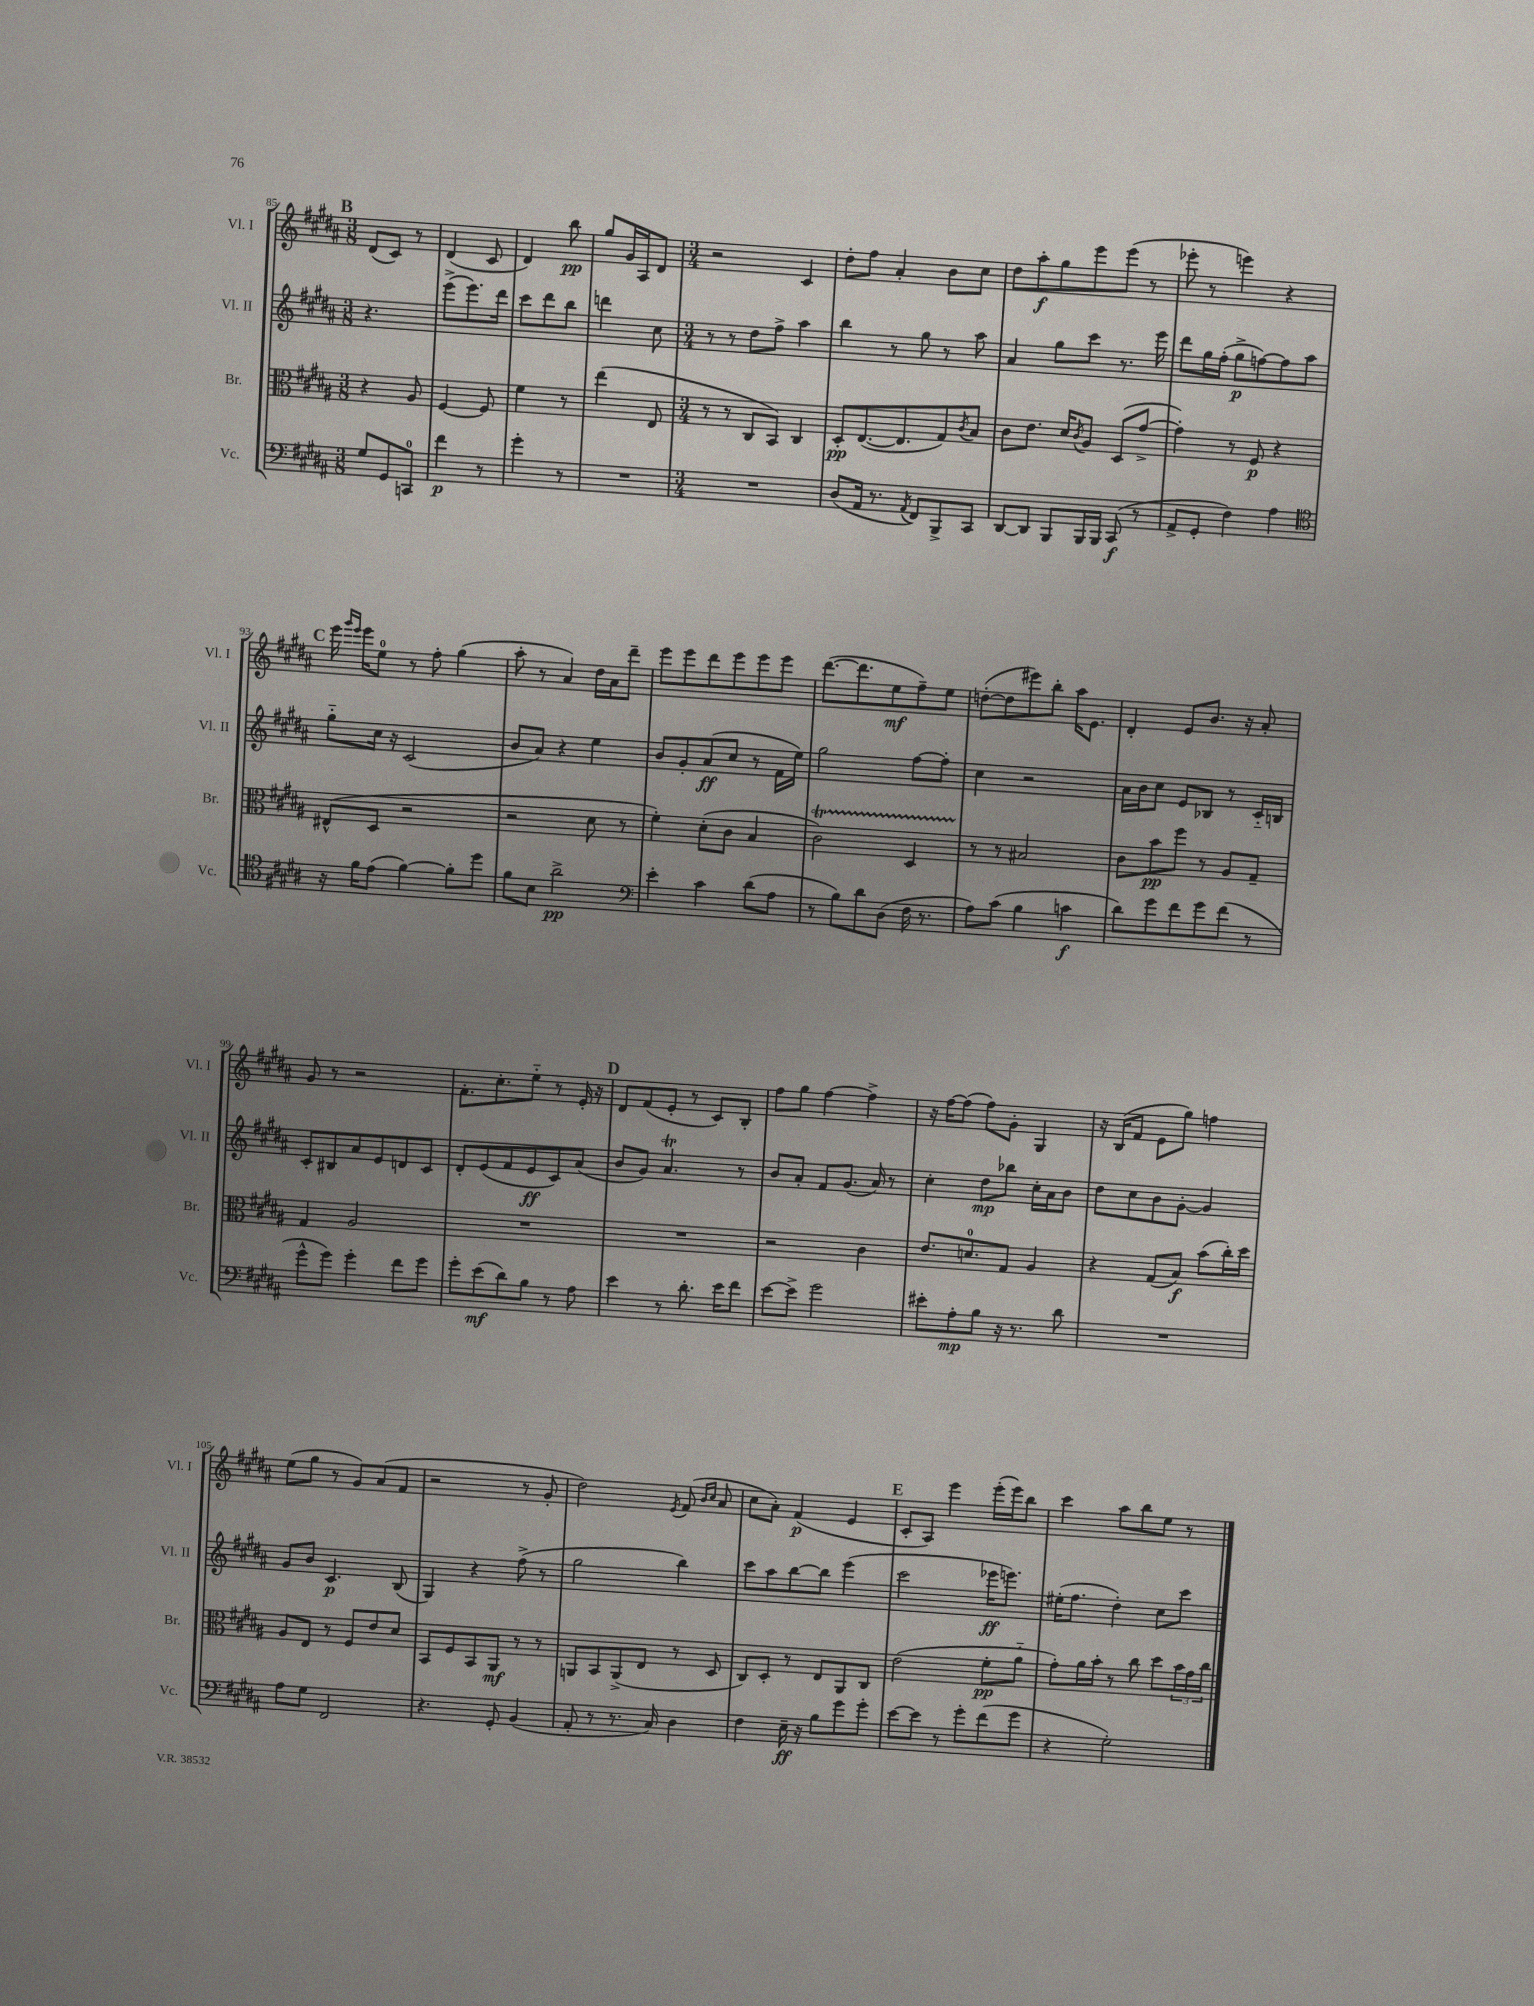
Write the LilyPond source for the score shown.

<<
\new StaffGroup <<
\new Staff = "s0" \with { instrumentName = "Vl. I" shortInstrumentName = "Vl. I" } {
    \clef treble \key b \major \numericTimeSignature \time 3/8
    \mark \markup { \bold "B" } dis'8( cis'8) r8 |
    dis'4( cis'8 |
    dis'4) b''8\pp |
    gis''8 gis'16 ais16 dis'8 |
    \numericTimeSignature \time 3/4 r2 cis'4 |
    dis''8-. fis''8 ais'4-. b'8 cis''8 |
    dis''8 ais''8-.\f gis''8 e'''8 e'''8( r8 |
    ees'''8-. r8 e'''4) r4 |
    \mark \markup { \bold "C" } e'''16 \grace { gis'''16 e'''16 } e'''16 e''8-0 r8 fis''8-. gis''4( |
    ais''8-. r8 ais'4) dis''16 ais'16 dis'''8-- |
    e'''8 e'''8 dis'''8 e'''8 e'''8 e'''8 |
    dis'''8.~( dis'''8. e''8\mf fis''8--) e''8 |
    d''8~-.( d''8 eis'''8) b''8-. ais''16 e'8. |
    dis'4-. e'8 b'8. r16 ais'8-. |
    gis'8 r8 r2 |
    fis'8.-. cis''8.-. e''8-_ r8 e'16-. r16 |
    \mark \markup { \bold "D" } dis'8 fis'8( e'8-. r8 cis'8) b8-. |
    fis''8 gis''8 fis''4~ fis''4-> |
    r16 fis''16~ fis''8( fis''8) gis'8-. gis4 |
    r16 b16( fis'8 e'8 gis''8) f''4 |
    e''8( gis''8 r8 gis'8) ais'8( fis'8 |
    r2 r8 gis'8-. |
    dis''2) \acciaccatura { e'8 } fis'8( \grace { b'16 cis''16 } ais'8 |
    cis''8 ais'8-.) fis'4\p( e'4 |
    \mark \markup { \bold "E" } cis'8-. ais8) e'''4 e'''16-.( e'''16) b''8 |
    cis'''4 ais''8 b''8 e''8 r8 \bar "|." |
}
\new Staff = "s1" \with { instrumentName = "Vl. II" shortInstrumentName = "Vl. II" } {
    \clef treble \key b \major \numericTimeSignature \time 3/8
    \mark \markup { \bold "B" } r4. |
    e'''8->( e'''8.) dis'''16 |
    cis'''8 dis'''8 b''8 |
    d'''4 cis''8 |
    \numericTimeSignature \time 3/4 r8 r8 dis''8 fis''8-> ais''4 |
    b''4 r8 gis''8 r8 ais''8 |
    ais'4 gis''8 cis'''8 r8. e'''16 |
    dis'''8 gis''16 fis''16-.( gis''8->\p f''8~) f''8 ais''8 |
    \mark \markup { \bold "C" } gis''8-_ cis''16 r16 cis'2( |
    b'8 ais'8) r4 e''4 |
    b'8 gis'8-. ais'8\ff( cis''8 r8 fis'16 e''16) |
    gis''2 fis''8~ fis''8-. |
    cis''4 r2 |
    ais'16 b'16 cis''8 e'8 bes8 r8 cis'16-_ b16 |
    cis'8-. bis8 ais'8 e'8 d'8 cis'8 |
    dis'8-. e'8( fis'8 e'8\ff cis'8) ais'8( |
    \mark \markup { \bold "D" } b'8 gis'8) ais'4.\trill r8 |
    b'8 ais'8-. fis'8 gis'8.( ais'16) r8 |
    cis''4-. dis''8\mp bes''8 cis''16-. ais'16 b'8 |
    dis''8 cis''8 b'8 gis'8~-. gis'4 |
    gis'8 b'8 cis'4.\p b8( |
    gis4) r4 fis''8->( r8 |
    gis''2 b''4) |
    cis'''8 ais''8 b''8~ b''8 e'''4( |
    \mark \markup { \bold "E" } cis'''2 ees'''16\ff e'''8.) |
    eis''16-.( fis''8. dis''4-.) cis''8 cis'''8 \bar "|." |
}
\new Staff = "s2" \with { instrumentName = "Br." shortInstrumentName = "Br." } {
    \clef alto \key b \major \numericTimeSignature \time 3/8
    \mark \markup { \bold "B" } r4 ais8 |
    fis4~ fis8 |
    fis'4 r8 |
    e''4( e8 |
    \numericTimeSignature \time 3/4 r8 r8 cis8 b,8) cis4 |
    dis8-.\pp e8.~( e8. gis8) \acciaccatura { cis'8 } b8 |
    cis'8 e'8. dis'16 \acciaccatura { cis'8 } ais8 dis8( gis'8~-> |
    gis'4-.) r8 fis8\p r4 |
    \mark \markup { \bold "C" } eis8-^( dis8 r2 |
    r2 dis'8 r8 |
    fis'4-.) dis'8-.( cis'8 b4 |
    cis'2\startTrillSpan) dis4 |
    r8\stopTrillSpan r8 bis2 |
    cis'8 b'8\pp fis''8 r8 ais8 gis8-- |
    gis4 ais2 |
    R2. |
    \mark \markup { \bold "D" } R2. |
    r2 cis'4 |
    e'8. d'8.-0 gis8 ais4 |
    r4 gis8( b8\f) b'8( cis''16-.) dis''16 |
    ais8 e8 r8 fis8 e'8 dis'8 |
    b,8 fis8 b,8 ais,8\mf r8 r8 |
    a,8 b,8 a,8->( e8 r8 dis8 |
    cis8) dis8-. r8 e8 ais,8 cis8 |
    \mark \markup { \bold "E" } e'2( fis'8-.\pp ais'8-_ |
    gis'8-.) ais'16 b'16-. r8 cis''8 dis''8 \tuplet 3/2 { b'16 gis'16 cis''16 } \bar "|." |
}
\new Staff = "s3" \with { instrumentName = "Vc." shortInstrumentName = "Vc." } {
    \clef bass \key b \major \numericTimeSignature \time 3/8
    \mark \markup { \bold "B" } gis8 gis,8 c,8-0 |
    fis'4\p r8 |
    gis'4-. r8 |
    R4. |
    \numericTimeSignature \time 3/4 R2. |
    dis8( ais,16 r8. \acciaccatura { ais,8 } fis,8) b,,8-> cis,8 |
    dis,8~ dis,8 b,,8 b,,16 b,,16 cis,8\f( r8 |
    ais,8-> gis,8-. fis4) ais4 |
    \mark \markup { \bold "C" } \clef tenor r16 fis'16 e'8( fis'4~) fis'8-. dis''8 |
    fis'8 b8 ais'2->\pp |
    \clef bass e'4-. cis'4 dis'8( ais8 |
    r8 b8) dis'8 dis8( fis16 r8. |
    ais8) cis'8( b4 c'4\f |
    dis'8) gis'8 fis'8 gis'8 fis'8( r8 |
    gis'8-^ gis'8) gis'4-. fis'8 gis'8 |
    gis'8-. e'8\mf( dis'8) b8 r8 ais8 |
    \mark \markup { \bold "D" } e'4 r8 dis'8.-. e'16 fis'8 |
    e'8~ e'8-> gis'2 |
    eis'8-. ais8-.\mp b8 r16 r8. dis'8 |
    R2. |
    ais8 gis8 fis,2 |
    r4. gis,8-. b,4( |
    ais,8-. r8 r8. cis16) dis4 |
    fis4 e16--\ff r16 b8 gis'8 gis'8-. |
    \mark \markup { \bold "E" } e'8~ e'8 r8 gis'8-. fis'8( gis'8 |
    r4 gis2-.) \bar "|." |
}
>>
>>
\layout { \context { \Score currentBarNumber = #85 } }
